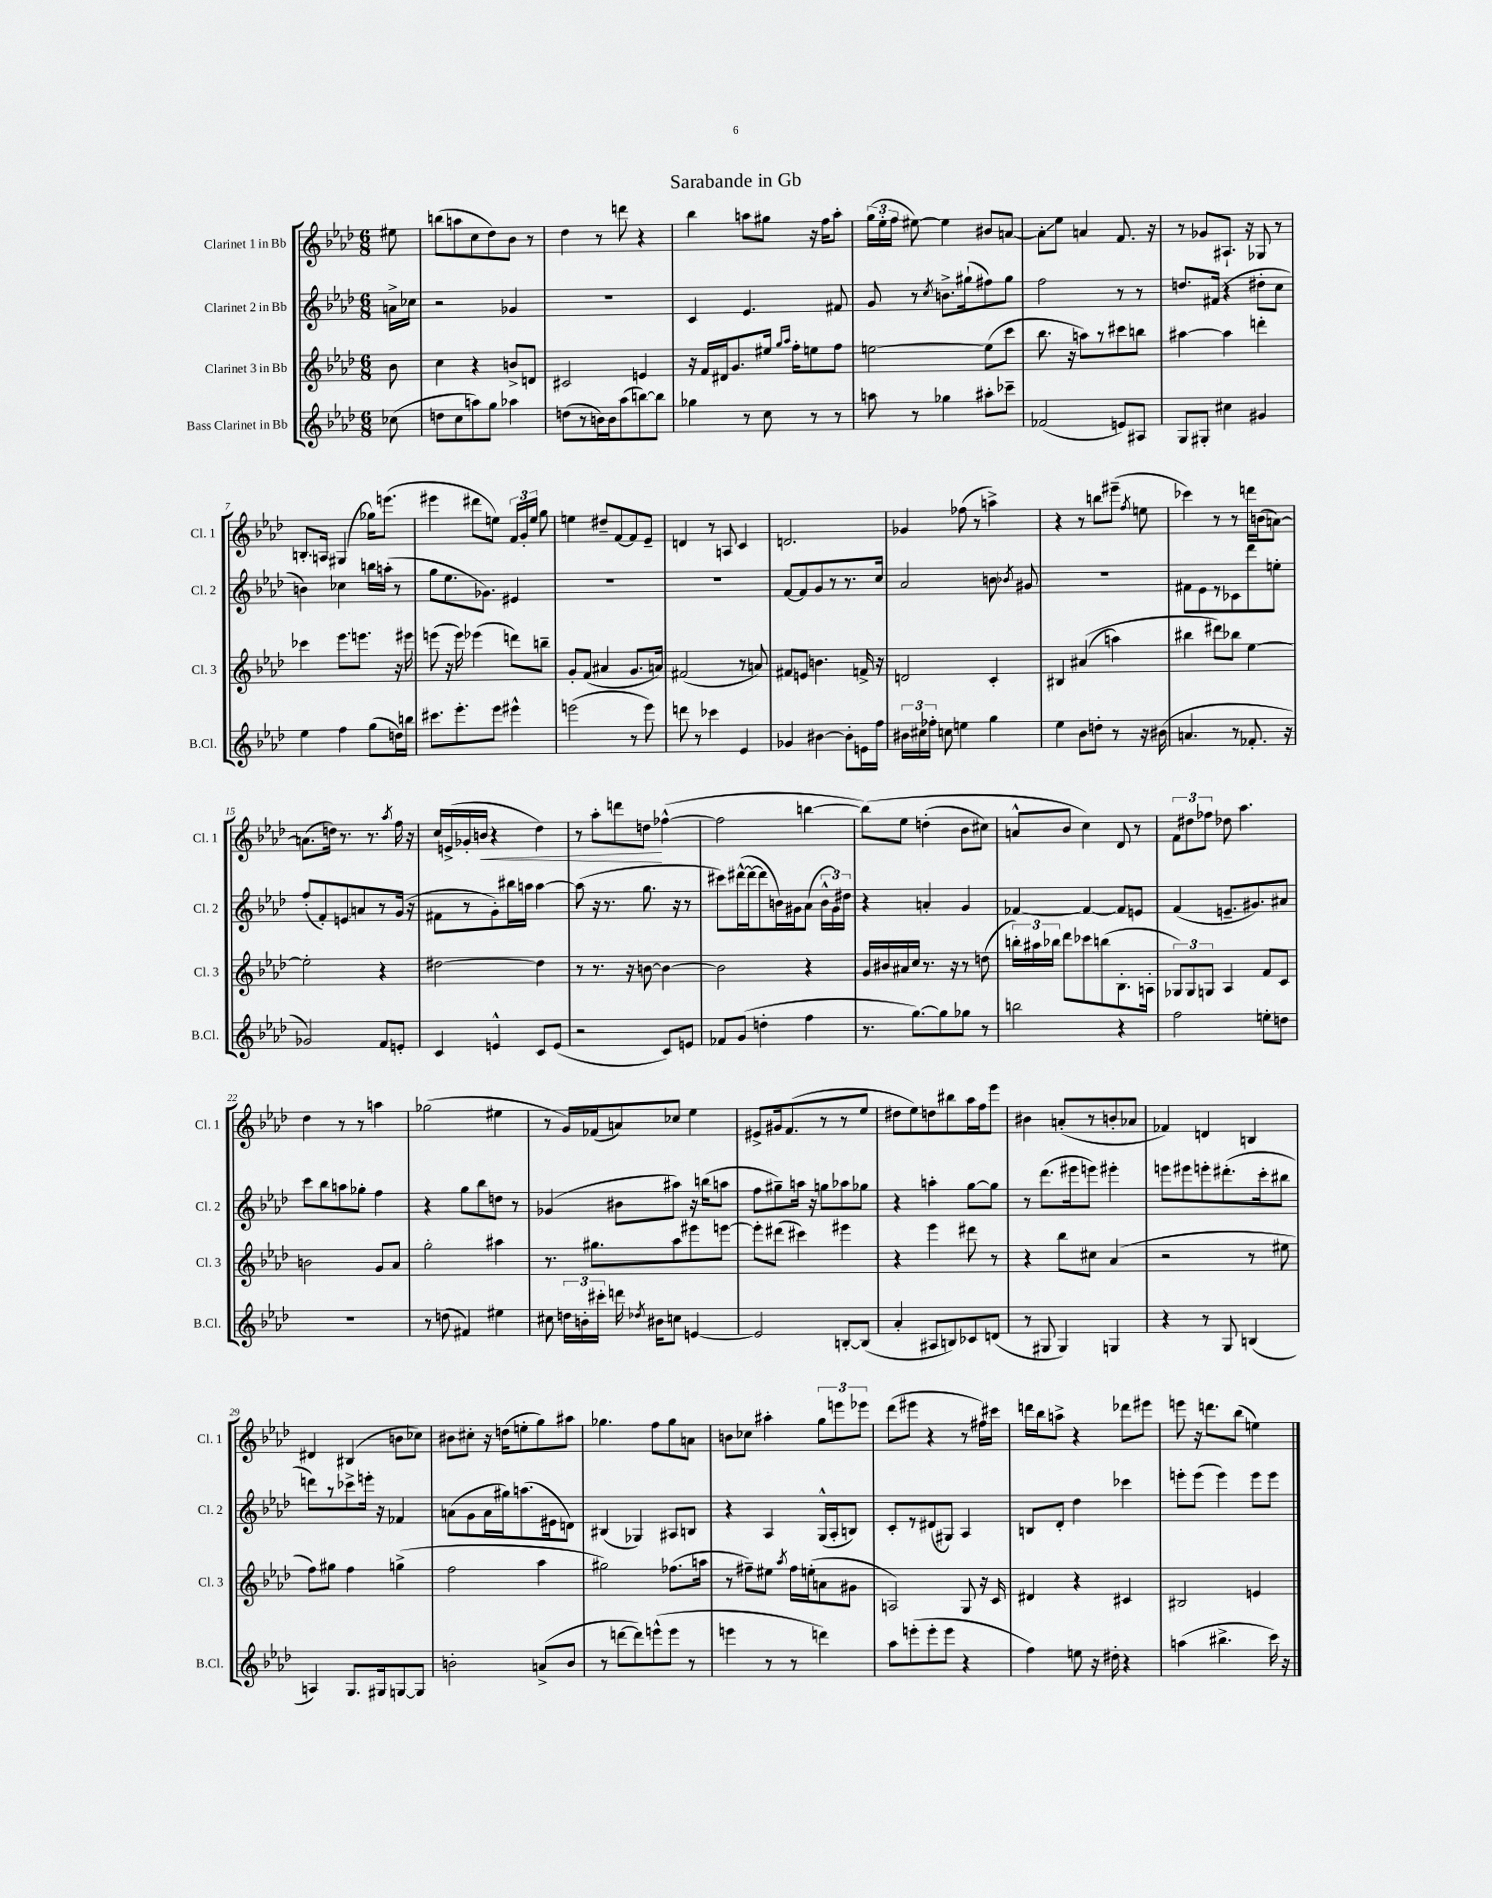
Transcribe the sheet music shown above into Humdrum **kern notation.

**kern	**kern	**kern	**kern
*staff4	*staff3	*staff2	*staff1
*clefG2	*clefG2	*clefG2	*clefG2
*k[b-e-a-d-]	*k[b-e-a-d-]	*k[b-e-a-d-]	*k[b-e-a-d-]
*M6/8	*M6/8	*M6/8	*M6/8
(8cc-	8b-	16a^	8ee#
.	.	16cc-	.
=	=	=	=
8dd	4cc	2r	(8bb
8cc	.	.	8aa
8aa)	4r	.	8cc
8gg	.	.	8dd-)
4aa-	8b^	4g-	8b-
.	8d	.	8r
=	=	=	=
(8dd	2c#	2.r	4dd-
8r	.	.	.
16b)	.	.	8r
16b	.	.	.
(8aa-	.	.	8ddd
[8bb)	4e	.	4r
8bb]	.	.	.
=	=	=	=
4gg-	16r	4c	4bb-
.	16f	.	.
.	16d#	.	.
.	8.g	.	.
8r	.	4.e-	8aa
8cc	16ee#	.	8gg#
.	16qqgg	.	.
.	16qqaa-	.	.
.	16ff'	.	.
8r	8ee	.	16r
.	.	.	16ff
8r	8ff	8f#	8aa'
=	=	=	=
8aa	[2ee	8g	(24gg
.	.	.	24ee-'
.	.	.	24ff
8r	.	8r	[8ee#)
.	.	8qcc	.
4gg-	.	8.b^	4ee#]
.	.	(16gg#`	.
8aa#'	(8ee]	8ff#)	8b#
8ccc-~	8ccc	8gg#	[8a
=	=	=	=
(2f-	8.bb-	2ff	8a']
.	.	.	8ee-
.	16r	.	.
.	8aa)	.	4a
.	8r	.	.
8e)	8ccc#	8r	8.f
8A#	8bb	8r	.
.	.	.	16r
=	=	=	=
8G	[4aa#	8.dd	8r
8G#'	.	.	8g-
.	.	(16f#	.
4cc#	4aa#]	4r	8.A#`
.	.	.	16r
4g#	4ddd'	8dd#'	8G-
.	.	8cc	8r
=	=	=	=
4ee-	4ccc-	4b)	8.B'
.	.	.	16A
4ff	8.eee-	4cc-	(4G#
.	8.eee	.	.
(8gg	.	16bb	16gg-)
.	.	(16aa'	(8.eee
16dd)	16r	8r	.
16bb	16eee#	.	.
=	=	=	=
8.ccc#	(8eee	8gg	4eee#
.	16r	8.ee-	.
8.eee-'	16eee)	.	.
.	(4eee-	.	8ddd#
.	.	8.g-)	.
8eee-	.	.	8ee)
4eee#^^	8ddd)	4e#	24f
.	.	.	24g'
.	.	.	24ee
.	8bb~	.	8gg
=	=	=	=
(2eee	8g'	2.r	4ee
.	(8f	.	.
.	4a#	.	8dd#~
.	.	.	[8f
8r	8.g	.	8f]
8eee)	.	.	8e-~
.	16a)	.	.
=	=	=	=
8ddd	(2f#	2.r	4d
8r	.	.	.
4ccc-	.	.	8r
.	.	.	8A
4e-	8r	.	4c
.	8a)	.	.
=	=	=	=
4g-	8f#	[8f	2.d
.	8e	8f]	.
[4b#	4.b	8g	.
.	.	8r	.
8b#']	.	8.r	.
16e	16f^	.	.
16ff	16r	16cc	.
=	=	=	=
24b#	2d	2a-	4g-
24cc#	.	.	.
24ff-'	.	.	.
8cc	.	.	.
4ee	.	.	(8ff-
.	.	.	8r
4gg	4c'	8b	4aa^)
.	.	8qb-	.
.	.	8g#	.
=	=	=	=
4ee-	4B#	2.r	4r
8b-	&((4a#	.	8r
8dd'	.	.	8bb
8r	4aa)	.	(8eee#~
.	.	.	8qff
16r	.	.	8ee
(16b#	.	.	.
=	=	=	=
4.a	4bb#	8f#	4ccc-)
.	.	8e-	.
.	8ddd#&)	8r	8r
8r	8bb-	8c-	8r
8.f-'	[4ee-	8ddd-	16ddd
.	.	.	(16b
.	.	8ee'	[8a)
16r	.	.	.
=	=	=	=
2g-)	2ee-']	(8ff'	(8.a]
.	.	8f')	.
.	.	.	16dd)
.	.	8e	8.r
.	.	8a	.
.	.	.	8.r
8f	4r	8r	.
.	.	.	8qaa-
8e'	.	(16g	16ff
.	.	16r	16r
=	=	=	=
4c	[2dd#	8f#	16cc
.	.	.	(16e^
.	.	8r	16g-'
.	.	.	16b
4e^^	.	8g')	4r
.	.	16bb#	.
.	.	16aa	.
8c	4dd#]	[4aa	4dd-)
(8e	.	.	.
=	=	=	=
2r	8r	(8aa]	8r
.	8.r	16r	8aa-'
.	.	8.r	.
.	.	.	8ddd
.	16r	.	.
.	[8b	8.gg	8dd
8c)	4b_	.	([4ff-^^
.	.	16r	.
8e	.	8r	.
=	=	=	=
8f-	2b]	8ccc#)	2ff-]
(8g	.	([16ddd#^^	.
.	.	16ddd#_	.
4dd'	.	8ddd#]	.
.	.	16b)	.
.	.	16g#	.
4ff	4r	(8a-	[4bb
.	.	24b^^	.
.	.	24g#)	.
.	.	24dd#	.
=	=	=	=
8.r	16g	4r	&(8bb])
.	16b#	.	.
.	16a#	.	8ee-
[8.gg)	16cc	.	.
.	8.r	4a'	(4dd'
8gg]	.	.	.
.	16r	.	.
8gg-	8r	4g	8b-
8r	(8dd	.	8cc#)
=	=	=	=
2bb	24bb')	[4f-	8a^^
.	24aa#	.	.
.	24bb-	.	.
.	8ddd-	.	8b-
.	8ccc-	4f-_	4cc&)
.	(8bb	.	.
4r	8.B-'	8f-]	8d-
.	.	8e	8r
.	16A'	.	.
=	=	=	=
2ff	12G-)	(4f	12f
.	12G-	.	12dd#
.	12G	.	12ff-
.	4A-	8.e~	8dd-
.	.	.	4.aa-
.	.	8.g#)	.
8ee'	8f	.	.
8dd	8c	8a#	.
=	=	=	=
2.r	2b	8ccc	4dd-
.	.	8bb-	.
.	.	8aa	8r
.	.	8gg-'	8r
.	8g	4ff	4aa
.	8a-	.	.
=	=	=	=
8r	2gg'	4r	(2gg-
(8dd	.	.	.
4f#)	.	8gg	.
.	.	8bb-	.
4ee#	4aa#	8dd	4ee#
.	.	8r	.
=	=	=	=
8cc#	8.r	(4g-	8r
24dd	.	.	16g)
24b'	.	.	.
.	8.gg#	.	(16f-
24ccc#'	.	.	.
16ddd	.	8b#	8a)
8qdd-	.	.	.
16b#	.	.	.
8cc	8aa-	8aa#)	8cc-
[4e	8eee#	16r	4ee-
.	.	(16bb	.
.	[8eee	8aa	.
=	=	=	=
2e]	8eee']	8ff	8e#^
.	(8ddd#	8gg#~)	16g#
.	.	.	(8.f
.	4ccc#)	16aa	.
.	.	16r	.
.	.	8gg	8r
[8B'	4eee#	8aa-	8r
(8B]	.	8gg-	8ee-
=	=	=	=
4a-'	4r	4r	8dd#
.	.	.	8ee-)
8A#	4eee-	4aa'	8dd
8B)	.	.	8bb#
8c-	8ddd#	[8gg	16aa-
.	.	.	16ff
(8d	8r	8gg]	8eee-
=	=	=	=
8r	4r	8r	4b#
8G#	.	(8.ddd-	.
4G#)	8bb-	.	(8a'
.	.	16eee#	.
.	8cc#	8eee)	8r
4G	(4a-	4eee#'	8b'
.	.	.	8a-
=	=	=	=
4r	2r	8eee	4f-)
.	.	8eee#	.
8r	.	8eee'	4d
8G	.	(8.ddd#'	.
(4B	8r	.	4B
.	.	16ccc'	.
.	8ee#	8bb#	.
=	=	=	=
4A)	8ff)	8ddd)	4d#
.	8gg#	8r	.
8.G	4ff	8ccc-^	(4B#
.	.	16eee'	.
16G#	.	16r	.
[8G	(4gg^	4f-	8b
8G]	.	.	8cc-)
=	=	=	=
2b'	2ff	(8a	8b#
.	.	8g	8cc#'
.	.	16a	16r
.	.	16gg#)	(16dd
.	.	(8.aa	8ee'
(8a^	4aa-	.	8gg)
.	.	16e#	.
8b	.	8d)	8aa#
=	=	=	=
8r	2gg#)	(4B#	4.gg-
[8ddd	.	.	.
8ddd])	.	4G-)	.
(8eee^^	.	.	8ff
8eee	(8.ff-	8A#	8gg-
8r	.	8B	8a
.	16aa	.	.
=	=	=	=
4eee	8r	4r	8b
.	8ff#~)	.	8cc-
8r	8ee#	4A-	4aa#'
.	8qaa-	.	.
8r	16ff#	.	.
.	(16ee'	.	.
4ddd)	8a	(16G^^	12gg
.	.	16A-'	.
.	.	.	12eee
.	8g#	8B)	.
.	.	.	12eee-
=	=	=	=
8aa-	2A)	8c'	(8ddd-
(8eee'	.	8r	8eee#
8eee'	.	(8d#	4r
8eee	.	8G#)	.
4r	8G	4A-	8r
.	16r	.	16ff#)
.	16c	.	16ccc#
=	=	=	=
4ff)	4d#	8B	16ddd
.	.	.	16bb-
.	.	8d-'	8aa^
8ee	4r	4dd-	4r
16r	.	.	.
16dd#'	.	.	.
4r	4c#	4ccc-	8ddd-
.	.	.	8eee#
=	=	=	=
(4aa	2B#	8eee'	8eee
.	.	(8eee	16r
.	.	.	8.ddd
4.bb#^	.	4eee)	.
.	.	.	(8bb-
.	4e	8eee	4ee)
16ccc)	.	8eee	.
16r	.	.	.
==	==	==	==
*-	*-	*-	*-
